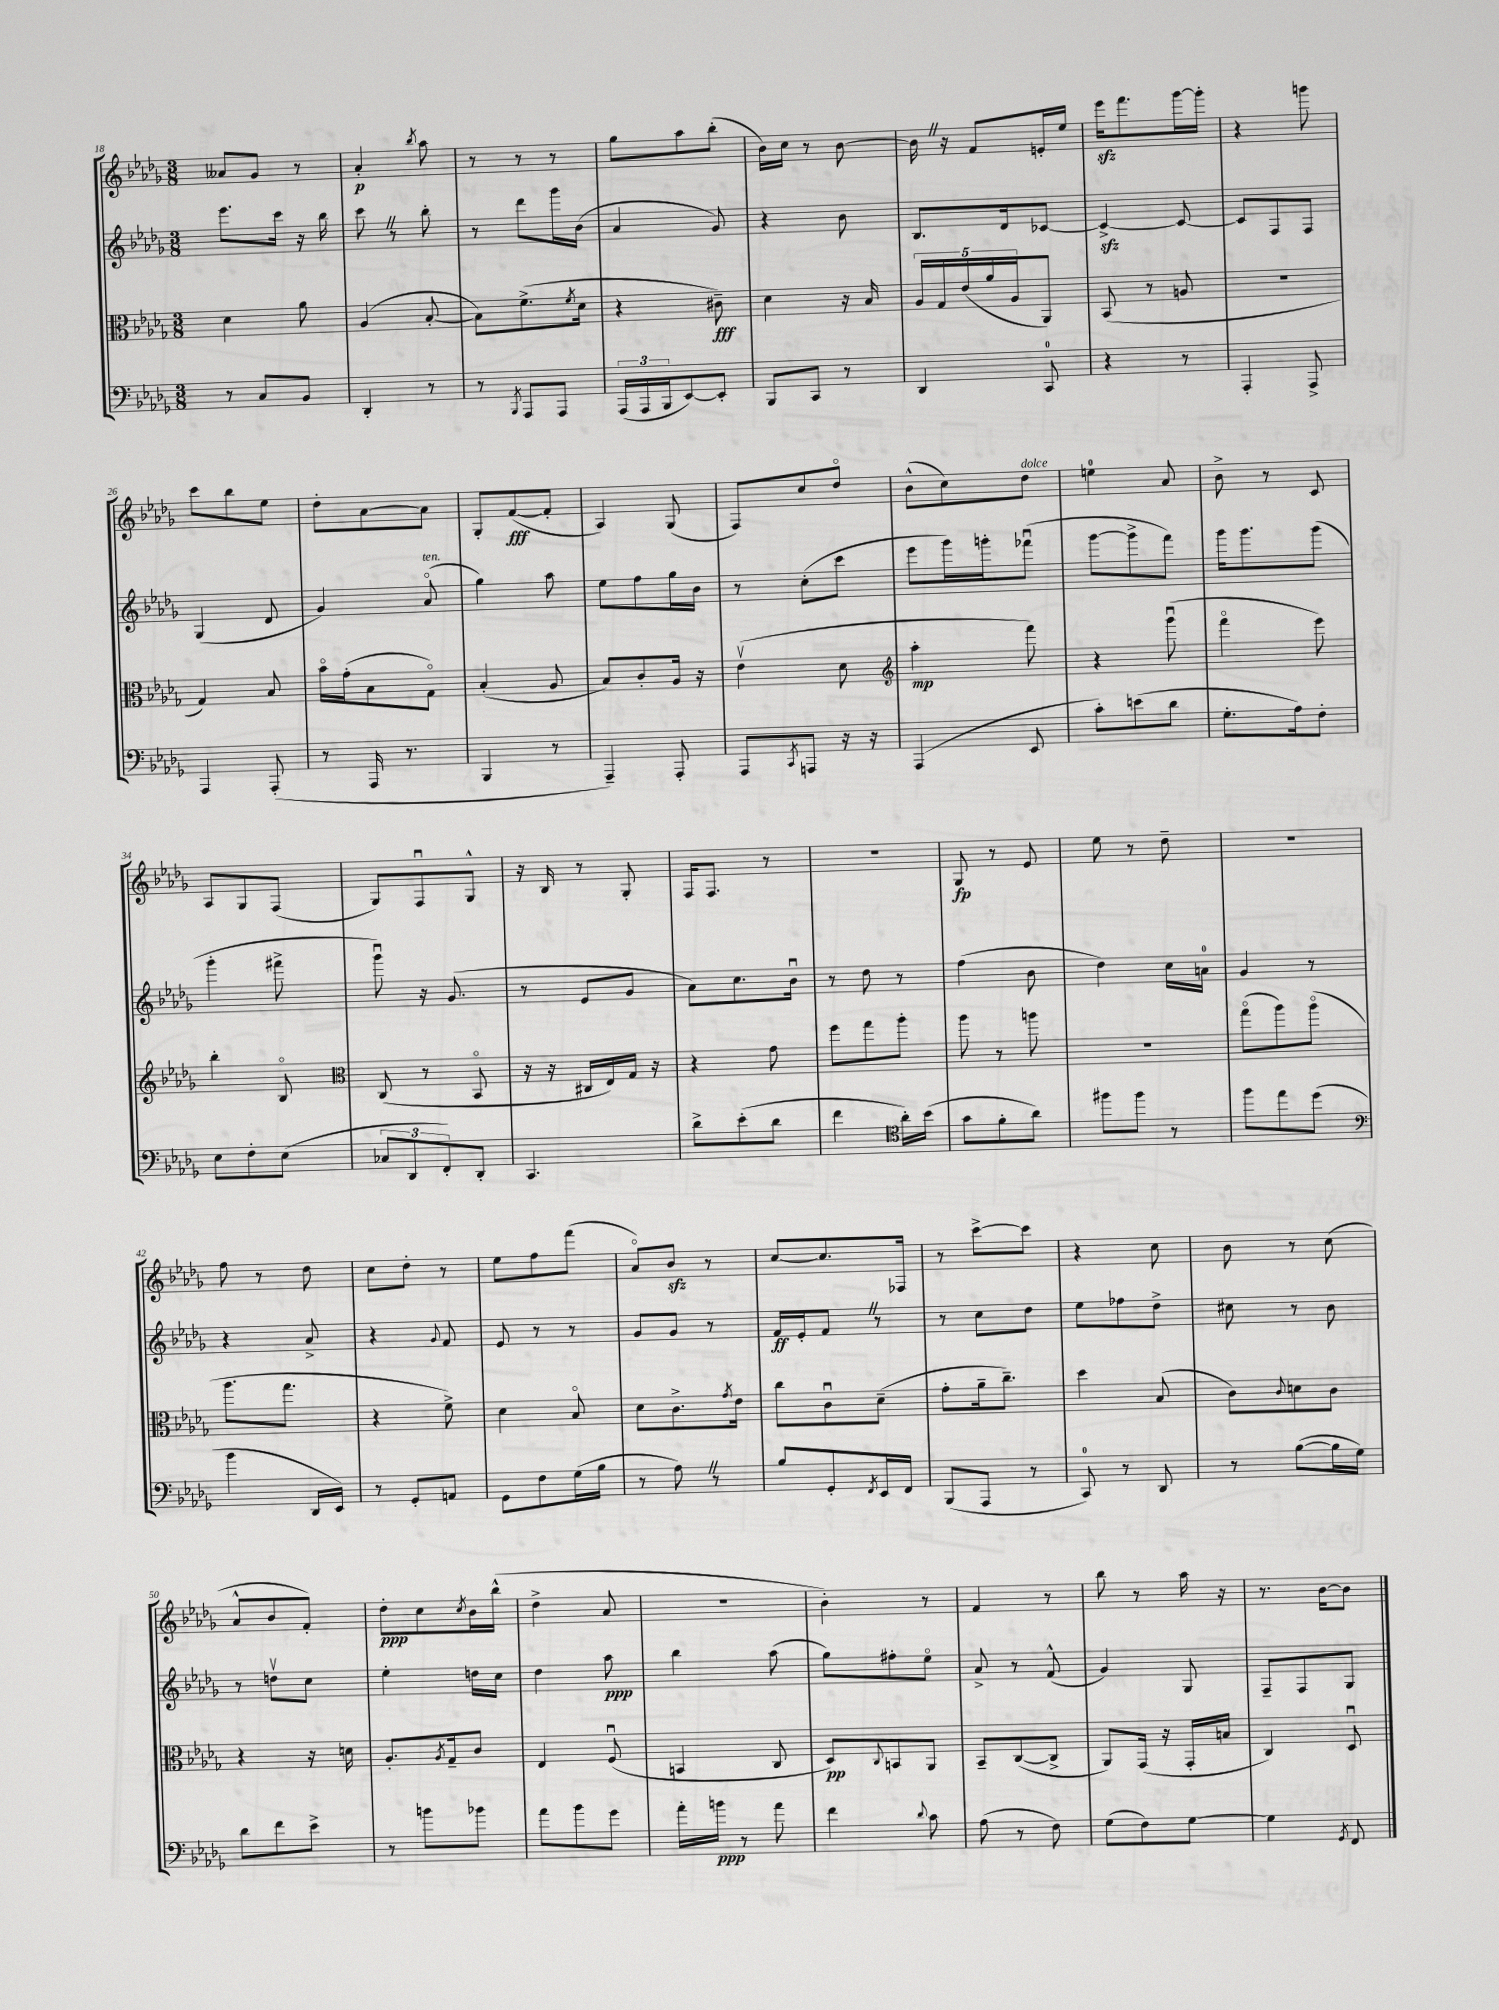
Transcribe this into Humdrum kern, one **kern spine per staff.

**kern	**kern	**kern	**kern
*staff4	*staff3	*staff2	*staff1
*clefF4	*clefC3	*clefG2	*clefG2
*k[b-e-a-d-g-]	*k[b-e-a-d-g-]	*k[b-e-a-d-g-]	*k[b-e-a-d-g-]
*M3/8	*M3/8	*M3/8	*M3/8
8r	4d-\	8.eee-\L	8a--/L
8C/L	.	.	8g-/J
.	.	16ccc\Jk	.
8BB-/J	8a-\	16r	8r
.	.	16bb-\	.
=	=	=	=
4DD-'/	(4A-/	8ccc\	4a-'/
.	.	8r	.
.	.	.	8qbb-/
8r	[8B-'/	8bb-'\	8aa-\
=	=	=	=
8r	8B-\]L)	8r	8r
8qBBB-/	.	.	.
8AAA-/L	(8.f^\	8ddd-\L	8r
8AAA-/J	.	16ggg-\L	8r
.	8qf/	.	.
.	16d-\Jk	(16b-\JJ	.
=	=	=	=
(24AAA-/LL	4r	4a-/	8gg-\L
24AAA-/	.	.	.
24BBB-/J	.	.	.
[8EE-/)	.	.	8aa-\
8EE-'/]J	8c#~\)	8g-/)	(8bb-'\J
=	=	=	=
8BBB-/L	4d-\	4r	16b-\LL)
.	.	.	16cc\JJ
8CC/J	.	.	8r
8r	16r	8b-\	[8b-\
.	16B-/	.	.
=	=	=	=
4DD-/	20A-/LL	8.B-/L	16b-\]
.	20G-/	.	.
.	.	.	16r
.	(20e-/	.	.
.	.	.	8f/L
.	20a-/	.	.
.	.	16d-/k	.
.	20A-/J	.	.
8CC/	8AA-/J)	[8c-/J	16e'/L
.	.	.	16ee-/JJ
=	=	=	=
4r	(8BB-/	4c-^/_	16eee-\LK
.	.	.	8.fff\
.	8r	.	.
8r	8A/	8c-/_	[16ggg-\L
.	.	.	16ggg-'\]JJ
=	=	=	=
4AAA-'/	4.r	8c-/]L	4r
.	.	8F/	.
8AAA-^/	.	8F/J	8ggg\
=	=	=	=
4AAA-/	4G-/)	(4G-/	8ccc\L
.	.	.	8bb-\
(8AAA-'/	8B-/	8d-/	8ee-\J
=	=	=	=
8r	16b-o\LL	4g-/)	8dd-'\L
.	(16g-'\J	.	.
16AAA-/	8B-\	.	[8a-\
8.r	.	.	.
.	8G-o\J)	(8a-o/	8a-\]J
=	=	=	=
4BBB-/	(4B-'/	4gg-\)	8G-'/L
.	.	.	([8f/
8r	8A-/	8aa-\	8f'/]J
=	=	=	=
4AAA-~/)	8B-/L)	8ee-\L	4A-/)
.	8c'/	8ff\	.
8AAA-'/	16A-/Jk	16gg-\L	(8G-/
.	16r	16b-\JJ	.
=	=	=	=
8AAA-/L	(4e-v\	8r	8F/L)
8qCC/	.	.	.
8AAA/J	.	(8cc'\L	8cc/
16r	8d-\	8ccc\J	8dd-o/J
16r	.	.	.
=	=	=	=
*	*clefG2	*	*
(4AAA-/	4aa-'\	8eee-\L	(8b-^^\L
.	.	16ggg-\L)	8cc\)
.	.	16ggg'\J	.
8EE-/	8fff\)	(8fff-u\J	8dd-\J
=	=	=	=
8c'\L)	4r	[8ggg-\L	4ee\
(8e\	.	8ggg-^\]	.
8d-\J	(8ggg-u\	8fff\J)	8a-/
=	=	=	=
8.G-'\L	4fffo\	16ggg-\LK	8b-^\
.	.	8.ggg-\	.
.	.	.	8r
16A-\k)	.	.	.
8F'\J	8eee-\)	(8ggg-\J	8c/
=	=	=	=
8E-\L	4bb-'\	4ggg-'\	8A-/L
8F'\	.	.	8G-/
(8E-\J	8B-o/	8fff#^\	(8F/J
=	=	=	=
*	*clefC3	*	*
12C-/L	(8C/	8ggg-u\)	8G-/L)
12DD-/	.	.	.
.	8r	16r	8Fu/
12FF'/)	.	.	.
.	.	(8.g-/	.
8DD-'/J	8BB-o/	.	8G-^^/J
=	=	=	=
4.CC/	16r	8r	16r
.	16r	.	16B-/
.	16C#/LL	8e-/L	8r
.	16E-/)	.	.
.	16G-/JJ	8g-/J	8G-'/
.	16r	.	.
=	=	=	=
8d-^\L	4r	8a-\L)	16F/LK
.	.	.	8.F/J
(8e-'\	.	8.cc\	.
8d-\J	8g-\	.	8r
.	.	16b-u\Jk	.
=	=	=	=
4f\	8ff\L	8r	4.r
.	8gg-\	8dd-\	.
*clefC4	*	*	*
16a-'\LL)	8aa-'\J	8r	.
(16b-\JJ	.	.	.
=	=	=	=
8g-\L	8aa-\	(4ff\	8G-/
8f'\	8r	.	8r
8a-\J)	8aa\	8b-\	8e-/
=	=	=	=
8ff#\L	4.r	4dd-\)	8ee-\
8ff#\J	.	.	8r
8r	.	16cc\LL	8dd-~\
.	.	16a\JJ	.
=	=	=	=
8ff\L	(8gg-o\L	4g-/	4.r
8ee-\	8aa-\)	.	.
(8dd-\J	(8aa-o\J	8r	.
=	=	=	=
*clefF4	*	*	*
4b-\	8.aa-\L	4r	8ff\
.	.	.	8r
.	8.gg-\J	.	.
16DD-/LL	.	8a-^/	8dd-\
16EE-/JJ)	.	.	.
=	=	=	=
8r	4r	4r	8cc\L
8GG-'/L	.	.	8dd-'\J
.	.	8qqg-/	.
8AA/J	8f^\)	8f/	8r
=	=	=	=
8GG-\L	4d-\	8e-/	8ee-\L
8F\	.	8r	8ff\
(16G-\L	8B-o/	8r	(8fff\J
16B-\JJ	.	.	.
=	=	=	=
8r	8d-\L	8g-/L	8a-o/L)
8A-\)	8.c^\	8g-/J	8b-/J
8r	.	8r	8r
.	8qg-/	.	.
.	16e-\Jk	.	.
=	=	=	=
8B-/L	8cc\L	16f/LL	[8cc/L
.	.	16e-'/J	.
8GG-'/	8cu\	8f/J	8.cc/]
8qFF/	.	.	.
16EE-/L	(8d-~\J	8r	.
16FF/JJ	.	.	16F-/Jk
=	=	=	=
(8BBB-/L	8g-'\L	8r	8r
8AAA-/J	16a-~\k	8cc\L	[8ccc^\L
.	8.cc~\J)	.	.
8r	.	8dd-\J	8ccc\]J
=	=	=	=
8CC/)	4dd-\	8ee-\L	4r
8r	.	8ff-\	.
8DD-/	(8B-/	8dd-^\J	8cc\
=	=	=	=
8r	8c\L)	8cc#\	8b-\
.	8qqc/	.	.
([8B-\L	8d\	8r	8r
16B-\]L	8c\J	8b-\	(8cc\
16G-\JJ)	.	.	.
=	=	=	=
8d-\L	4r	8r	8a-^^/L
8f\	.	8ddv\L	8b-/
8e-^\J	16r	8cc\J	8f'/J)
.	16d\	.	.
=	=	=	=
8r	8.A-'/L	4ee-'\	8dd-'\L
8b\L	.	.	8cc\
.	8qA-/	.	.
.	16G-~/k	.	.
.	.	.	8qcc/
8b-\J	8c/J	16dd\LL	16b-\L
.	.	16cc\JJ	(16bb-^^\JJ
=	=	=	=
8a-\L	4E-/	4dd-\	4dd-^\
8b-\	.	.	.
8g-\J	(8Fu/	8aa-\	8a-/
=	=	=	=
16a-'\LL	4BB/	4bb-\	4.r
16b\JJ	.	.	.
8r	.	.	.
8a-\	8C/	(8aa-\	.
=	=	=	=
4f\	8D-/L)	8gg-\L)	4b-'\)
.	8qqC/	.	.
.	8BB/	8ff#'\	.
8qqd-/	.	.	.
8c\	8AA-/J	8ee-o\J	8r
=	=	=	=
(8A-\	8BB-~/L	8a-^/	4f/
8r	([8C/	8r	.
8F\)	8C^/]J	(8f^^/	8r
=	=	=	=
(8G-\L	8AA-/L)	4g-/)	8bb-\
8F\)	(16GG-/Jk	.	8r
.	16r	.	.
[8G-\J	16GG-'/LL	8G-/	16aa-\
.	16B/JJ	.	16r
=	=	=	=
4G-\]	4C/)	8F~/L	8.r
.	.	8F/	.
.	.	.	[16b-\LK
8qGG-/	.	.	.
8FF/	8D-u/	8G-/J	8b-\]J
==	==	==	==
*-	*-	*-	*-
